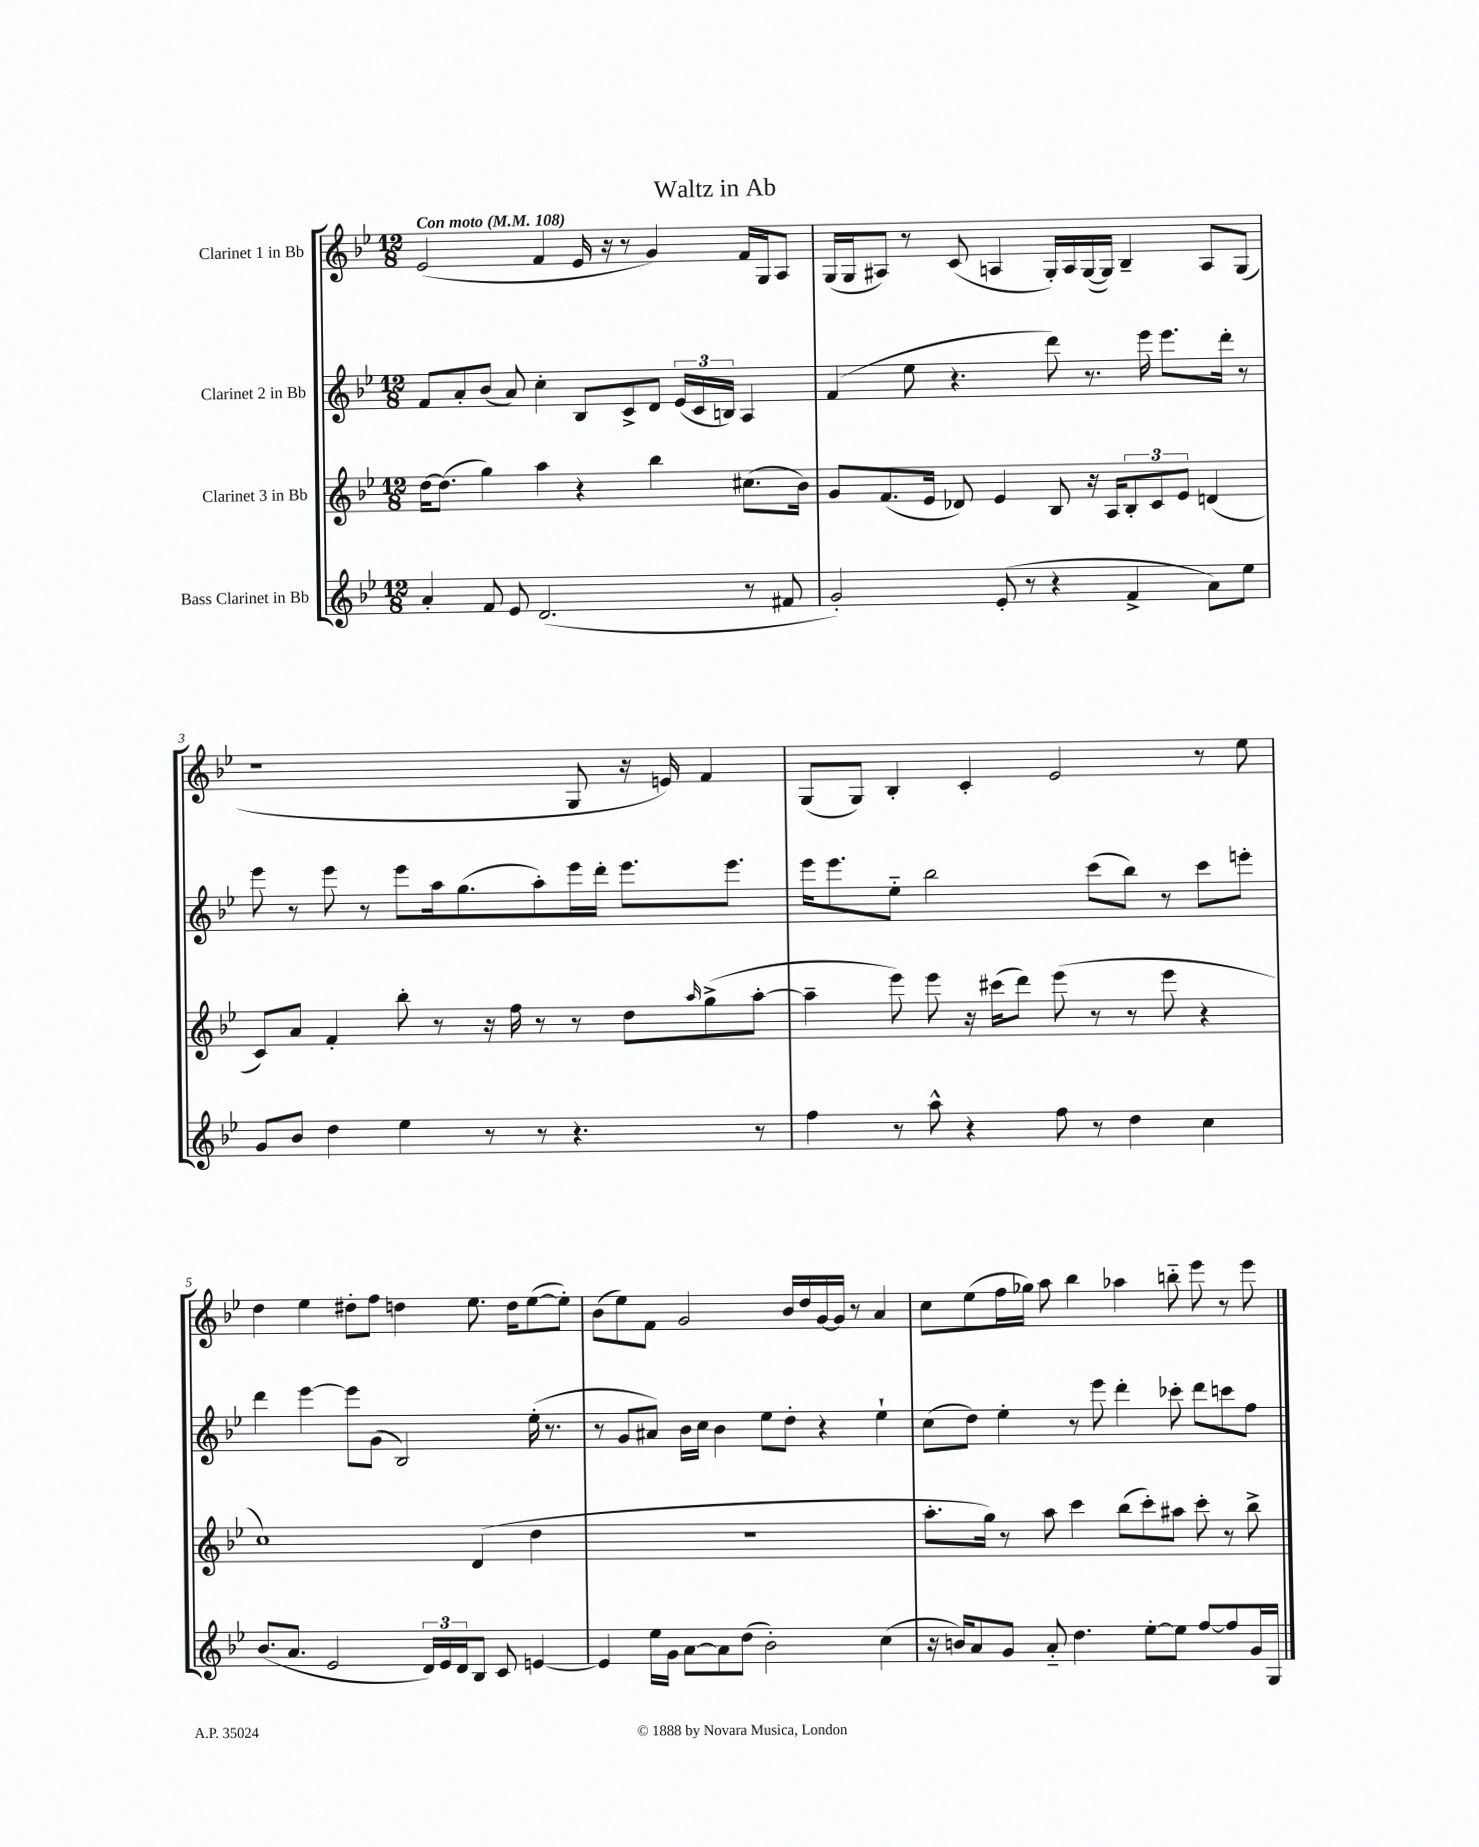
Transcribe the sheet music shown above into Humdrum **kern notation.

**kern	**kern	**kern	**kern
*part4	*part3	*part2	*part1
*staff4	*staff3	*staff2	*staff1
*I"Bass Clarinet in Bb	*I"Clarinet 3 in Bb	*I"Clarinet 2 in Bb	*I"Clarinet 1 in Bb
*clefG2	*clefG2	*clefG2	*clefG2
*k[b-e-]	*k[b-e-]	*k[b-e-]	*k[b-e-]
*M12/8	*M12/8	*M12/8	*M12/8
*MM108	*MM108	*MM108	*MM108
=1	=1	=1	=1
!	!	!	!LO:TX:a:B:t=Con moto
4a'/	[16dd\KL	8f/L	(2e-/
.	(8.dd\J]	.	.
.	.	8a'/	.
8f/	4gg\)	(8b-/J	.
8e-/	.	8a/)	.
(2.d/	4aa\	4cc'\	4f/
.	4r	8B-/L	16e-/
.	.	.	16r
.	.	8c^/	8r
.	4bb-\	8d/J	4g/)
.	.	(24e-/LL	.
.	.	24c/	.
.	.	24Bn/JJ)	.
8r	(8.cc#X\L	4A/	16f/LL
.	.	.	16G/J
8f#X/	.	.	8A/J
.	16b-\Jk)	.	.
=2	=2	=2	=2
2g'/)	8g/L	(4f/	(16G/LL
.	.	.	16G/J
.	(8.f/	.	8A#X/J)
.	.	8ee-\	8r
.	16e-/Jk	.	.
.	8d-X/)	4.r	(8c/
(8e-'/	4e-/	.	4An/
8r	.	.	.
4r	8B-/	8ddd\)	16G'/LL)
.	.	.	16A/
.	16r	8.r	([16G/
.	16A/KL	.	16G/JJ])
4f^/	12B-'/	.	4B-~/
.	.	16eee-\	.
.	12c/	.	.
.	.	8.eee-\L	.
.	12e-/J	.	.
8a\L)	(4dn/	.	8A/L
.	.	16ddd'\Jk	.
8ee-\J	.	8r	(8G/J
!!LO:LB:g=z
=3	=3	=3	=3
8g/L	8c/L)	8eee-\	1r
8b-/J	8a/J	8r	.
4dd\	4f'/	8eee-\	.
.	.	8r	.
4ee-\	8bb-'\	8eee-\L	.
.	8r	16aa\k	.
.	.	(8.gg\	.
8r	16r	.	.
.	16ff\	.	.
8r	8r	8aa'\)	.
4.r	8r	16eee-\L	8G/
.	.	16ddd'\JJ	.
.	8dd\L	8.eee-\L	16r
.	.	.	16en/)
.	16qqaa/	.	.
.	(8gg^\	.	4f/
.	.	8.eee-\J	.
8r	[8aa'\J	.	.
=4	=4	=4	=4
4ff\	4aa~\]	16eee-\KL	(8G/L
.	.	8.eee-\	.
.	.	.	8G/J)
8r	8eee-\)	8ee-\J	4B-'/
8aa^^\	8eee-\	2bb-\	.
4r	16r	.	4c'/
.	(16ccc#X\KL	.	.
.	8ddd\J)	.	.
8ff\	(8eee-\	.	2e-/
8r	8r	(8ccc\L	.
4dd\	8r	8bb-\J)	.
.	8eee-\	8r	.
4cc\	4r	8ccc\L	8r
.	.	8eeen'\J	8ee-\
!!LO:LB:g=z
=5	=5	=5	=5
(8.b-/L	1cc)	4ddd\	4dd\
8.a/J	.	.	.
.	.	[4eee-\	4ee-\
2e-/	.	.	.
.	.	8eee-\L]	8dd#X'\L
.	.	(8g\J	8ff\J
.	.	2B-/)	4ddn\
24d/LL)	.	.	.
24e-/	.	.	.
24d/J	.	.	.
8B-/J	(4d/	.	8.ee-\
8c/	.	.	.
.	.	.	16dd\KL
[4en/	4dd\	(16ee-'\	([8ee-\
.	.	8.r	.
.	.	.	8ee-'\J])
=6	=6	=6	=6
4e/]	1.r	8r	(8b-\L
.	.	8g/L	8ee-\)
16ee-\LL	.	8a#X/J)	8f\J
16g\JJ	.	.	.
[8a\L	.	16b-\LL	2g/
.	.	16cc\JJ	.
8a\]	.	4b-\	.
(8dd\J	.	.	.
2b-'\)	.	8ee-\L	.
.	.	8dd'\J	16b-/LL
.	.	.	16dd/
.	.	4r	[16g/
.	.	.	16g/JJ]
.	.	.	8r
(4cc\	.	4ee-`\	4a/
=7	=7	=7	=7
16r	8.aa'\L	(8cc\L	8cc\L
16bn/KL)	.	.	.
8a/	.	8dd\J)	(8ee-\
.	16gg\Jk)	.	.
8g/J	8r	4ee-'\	16ff\L
.	.	.	16gg-X\JJ)
8a/	8aa\	.	8aa\
4.dd\	4ccc\	8r	4bb-\
.	.	8eee-\	.
.	(8bb-\L	4ddd'\	4aa-X\
[8ee-'\L	8ccc'\)	.	.
8ee-\J]	8aa#X\J	8ccc-X'\	8bbn\
[8ff/L	8ccc'\	8ddd\L	8eee-\
8ff/]	8r	8cccn\	8r
16g/L	8bb-^\	8ff\J	8eee-\
16G/JJ	.	.	.
==	==	==	==
*-	*-	*-	*-
